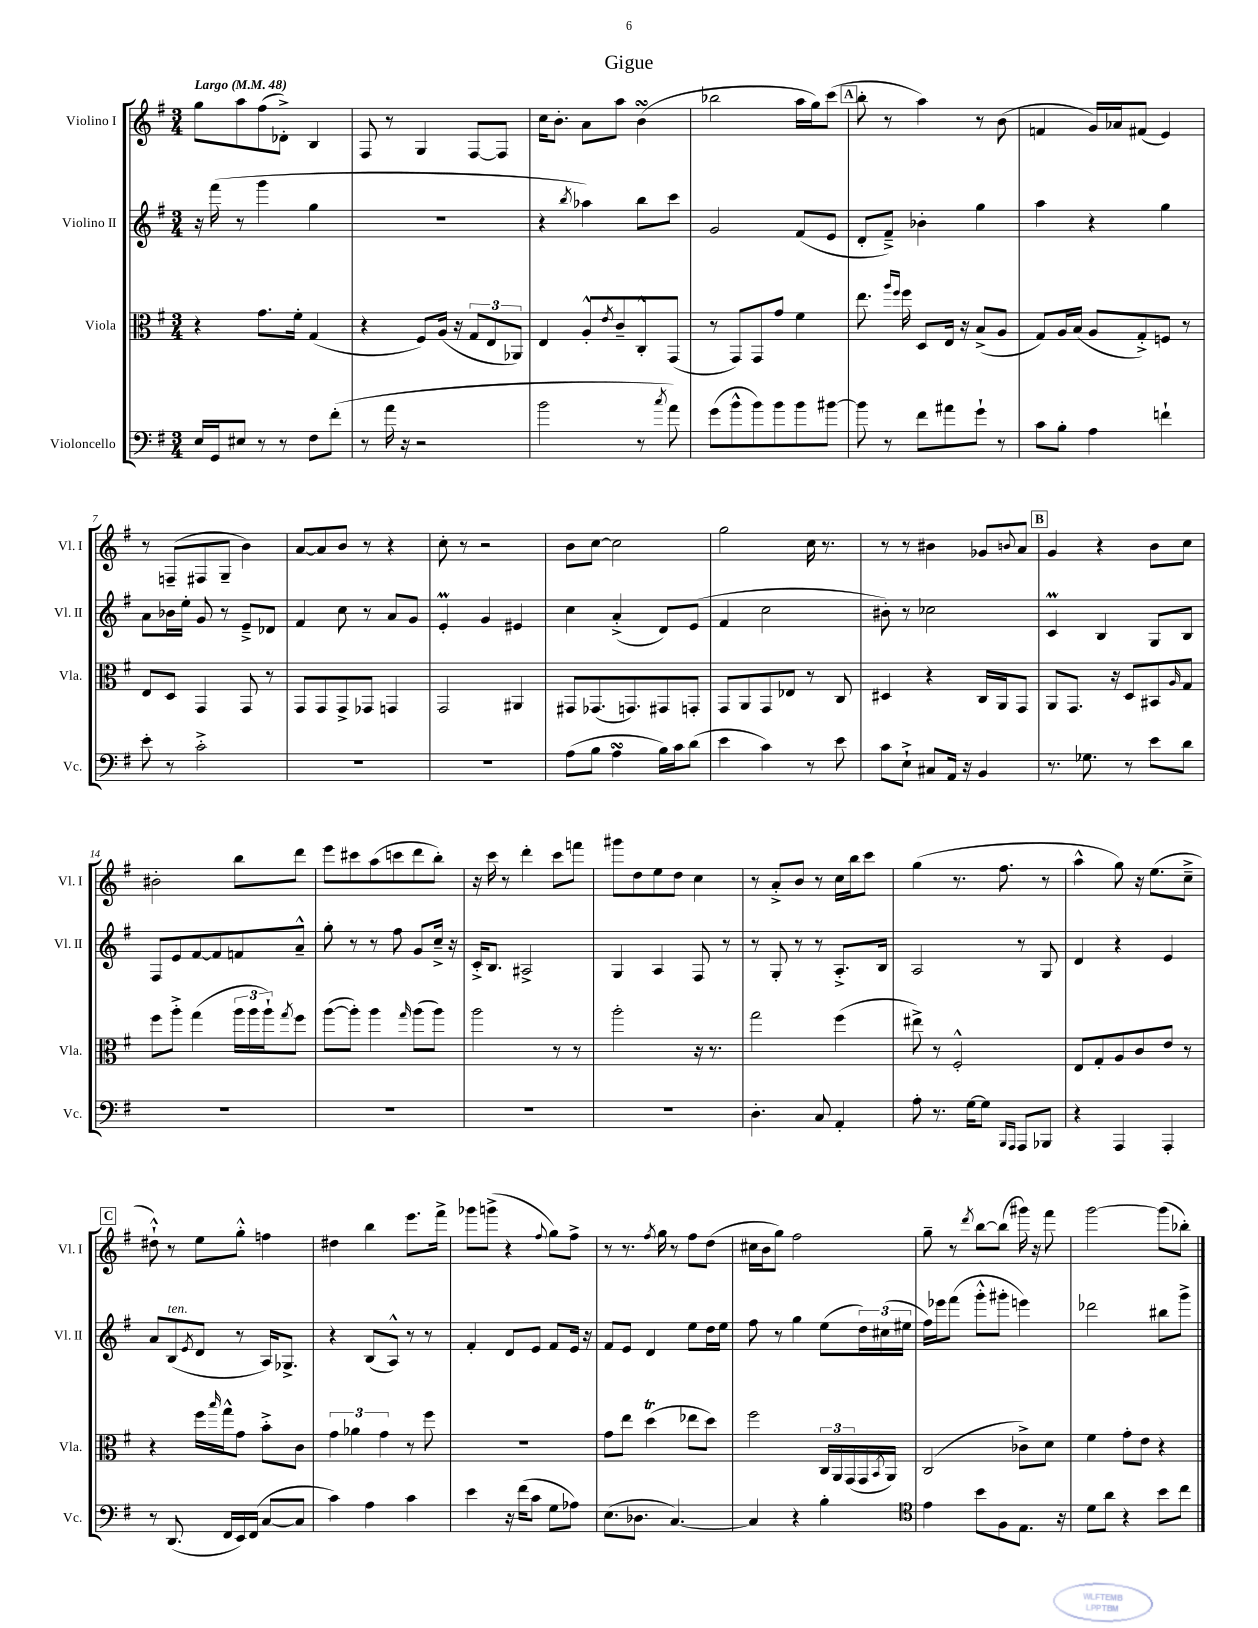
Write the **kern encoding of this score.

**kern	**kern	**kern	**kern
*part4	*part3	*part2	*part1
*staff4	*staff3	*staff2	*staff1
*I"Violoncello	*I"Viola	*I"Violino II	*I"Violino I
*I'Vc.	*I'Vla.	*I'Vl. II	*I'Vl. I
*clefF4	*clefC3	*clefG2	*clefG2
*k[f#]	*k[f#]	*k[f#]	*k[f#]
*M3/4	*M3/4	*M3/4	*M3/4
*MM48	*MM48	*MM48	*MM48
=1	=1	=1	=1
!	!	!	!LO:TX:a:B:t=Largo
16E/LL	4r	16r	8gg\L
16GG/J	.	(16fff#\	.
8E#X/J	.	8r	8aa\
8r	8.g\L	4ggg\	(8ff#\
8r	.	.	8d-X'^\J)
.	16f#'\Jk	.	.
8F#\L	(4G/	4gg\	4B/
(8f#'\J	.	.	.
=2	=2	=2	=2
8r	4r	2.r	8F#/
16a\	.	.	8r
16r	.	.	.
2r	8F#/L)	.	4G/
.	(16A/Jk	.	.
.	16r	.	.
.	12G/L	.	[8F#/L
.	12E/	.	.
.	.	.	8F#/J]
.	12AA-X/J)	.	.
=3	=3	=3	=3
2b\	4E/	4r	16cc\KL
.	.	.	8.b'\J
.	.	8qbb/	.
.	8A'^^/L	4aa-X\)	8a\L
.	8qe/	.	.
.	8c~/	.	8aa\J
8r	8C'^^/	8bb\L	(4bsSsS\
8qcc/	.	.	.
8a\)	(8GG/J	8ccc\J	.
=4	=4	=4	=4
(8g\L	8r	2g/	2bb-X\
8b^^\	8GG/L)	.	.
8b\)	8GG/	.	.
8b\	8g/J	.	.
8b\	4f#\	(8f#/L	16aa\LL
.	.	.	16gg\J)
[8b#X\J	.	8e/J	(8ccc\J
!!LO:REH:place=s1:t=A
=5	=5	=5	=5
8b#\]	8.ee\	8d'/L	8bb'\
8r	.	8f#~^/J)	8r
.	16qqaa/LL	.	.
.	16qqff#/JJ	.	.
.	16ff#\	.	.
8f#\L	8D/L	4b-X'\	4aa\)
8a#X\	16E/Jk	.	.
.	16r	.	.
8g`\J	(8B^/L	4gg\	8r
8r	8A/J	.	(8b\
=6	=6	=6	=6
8c\L	8G/L)	4aa\	4fn/
8B'\J	16A/L	.	.
.	(16B/JJ	.	.
4A\	8A/L	4r	16g/LL)
.	.	.	16a-X/J
.	8G'^/)	.	(8f#X/J
4fn`\	8Fn/J	4gg\	4e/)
.	8r	.	.
!!LO:LB:g=z
=7	=7	=7	=7
8e'\	8E/L	8a\L	8r
8r	8D/J	16b-X\L	(8Fn~/L
.	.	16ee'\JJ	.
2c'^\	4GG/	8g/	8F#X/
.	.	8r	8G~/J
.	8GG/	8e~^/L	4b\)
.	8r	8d-X/J	.
=8	=8	=8	=8
2.r	8GG/L	4f#/	[8a/L
.	8GG/	.	8a/]
.	8GG^/	8cc\	8b/J
.	8GG-X/J	8r	8r
.	4GGn/	8a/L	4r
.	.	8g/J	.
=9	=9	=9	=9
2.r	2GG/	4eM'/	8cc'\
.	.	.	8r
.	.	4g/	2r
.	4AA#X/	4e#X/	.
=10	=10	=10	=10
(8A\L	8GG#X/L	4cc\	8b\L
8B\J	(8.GG-X/	.	[8cc\J
4AsSSS\	.	(4a'^/	2cc\]
.	8.GGn/)	.	.
16B\LL)	8GG#X/	8d/L)	.
16c\J	.	.	.
(8d\J	8GGn'/J	(8e/J	.
=11	=11	=11	=11
4e\	8GG/L	4f#/	2gg\
.	8AA/	.	.
4c\)	8GG/	2cc\	.
.	8E-X/J	.	.
8r	8r	.	16cc\
.	.	.	8.r
8e\	8C/	.	.
=12	=12	=12	=12
8c\L	4D#X/	8b#X'\)	8r
8E`^\J	.	8r	8r
8C#X/L	4r	2cc-X\	4b#X\
16AA/Jk	.	.	.
16r	.	.	.
4BB/	16C/LL	.	8g-X/L
.	16AA/J	.	.
.	.	.	8qqbn/
.	8GG/J	.	8a/J
!!LO:REH:place=s1:t=B
=13	=13	=13	=13
8.r	8AA/L	4cM/	4g/
.	8.GG/J	.	.
8.G-X\	.	.	.
.	.	4B/	4r
.	16r	.	.
8r	8D/L	.	.
8e\L	8BB#X/	8G/L	8b\L
.	16qqA/	.	.
8d\J	8G/J	8B/J	8cc\J
!!LO:LB:g=z
=14	=14	=14	=14
2.r	8ff#\L	8F#/L	2b#X'\
.	8aa'^\J	8e/	.
.	(4gg\	[8f#/	.
.	.	8f#/]	.
.	24aa\LL	8fn/	8bb\L
.	24aa\	.	.
.	24aa`\J)	.	.
.	8qgg/	.	.
.	8ff#\J	8a~^^/J	8ddd\J
=15	=15	=15	=15
2.r	([8aa\L	8gg'\	8eee\L
.	8aa'\J])	8r	8ccc#X\
.	4aa\	8r	(8aa\
.	.	8ff#\	8cccn\
.	16qqgg/	.	.
.	(8aa\L	8g/L	8ddd\
.	8aa\J)	16cc~^/Jk	8bb'\J)
.	.	16r	.
=16	=16	=16	=16
2.r	2aa\	16c'^/KL	16r
.	.	8.B/J	16ccc\
.	.	.	8r
.	.	2A#X^/	4ddd'\
.	8r	.	8ccc\L
.	8r	.	8fffn\J
=17	=17	=17	=17
2.r	2aa'\	4G/	8ggg#X\L
.	.	.	8dd\
.	.	4A/	8ee\
.	.	.	8dd\J
.	16r	8F#/	4cc\
.	8.r	.	.
.	.	8r	.
=18	=18	=18	=18
4.D'\	2gg\	8r	8r
.	.	8G'/	8a'^/L
.	.	8r	8b/J
8C/	.	8r	8r
4AA'/	(4ff#\	8.A'^/L	16cc\LL
.	.	.	16bb\J
.	.	.	8ccc\J
.	.	16B/Jk	.
=19	=19	=19	=19
8A'\	8ee#X^\)	2A/	(4gg\
8.r	8r	.	.
.	2F#'^^/	.	8.r
[16G\KL	.	.	.
8G\J]	.	.	.
.	.	.	8.ff#\
16qqBBB/LL	.	.	.
16qqAAA/JJ	.	.	.
8AAA/L	.	8r	.
8BBB-X/J	.	8G/	8r
=20	=20	=20	=20
4r	8E/L	4d/	4aa^^\
.	8G'/	.	.
4AAA/	8A/	4r	8gg\)
.	8c/	.	16r
.	.	.	(8.ee\L
4AAA'/	8e/J	4e/	.
.	8r	.	8cc~^\J
!!LO:LB:g=z
!!LO:REH:place=s1:t=C
=21	=21	=21	=21
8r	4r	8a/L	8dd#X`^^\)
!	!	!LO:TX:a:i:t=ten.	!
(8.DD/	.	(8B/	8r
.	.	8qe/	.
.	16ff#\LL	8d/J	8ee\L
.	16qqbb/	.	.
16FF#/LL	16gg^^\J	.	.
16EE/)	8g\J	8r	8gg'^^\J
(16FF#/JJ	.	.	.
[8C/L	8b'^\L	16A/KL)	4ffn\
.	.	8.G-X^/J	.
8C/J]	8c\J	.	.
=22	=22	=22	=22
4c\)	6g\	4r	4dd#X\
.	6a-X\	.	.
4A\	.	(8B/L	4bb\
.	6g\	.	.
.	.	8A^^/J)	.
4c\	8r	8r	8.eee\L
.	8ff#\	8r	.
.	.	.	16fff#^\Jk
=23	=23	=23	=23
4e\	2.r	4f#'/	8ggg-X\L
.	.	.	(8gggn^\J
16r	.	8d/L	4r
(16f#\KL	.	.	.
8c\J	.	8e/J	.
.	.	.	8qqff#/
8G\L	.	8f#/L	8gg\L)
8A-X\J)	.	16e/Jk	8ff#^\J
.	.	16r	.
=24	=24	=24	=24
(8.E\L	8g\L	8f#/L	8r
.	8ee\J	8e/J	8.r
8.D-X\J	.	.	.
.	(4ddT\	4d/	.
.	.	.	8qff#/
.	.	.	16gg\
[4.C/)	.	.	8r
.	8ee-X\L	8ee\L	8ff#\L
.	8dd\J)	16dd\L	(8dd\J
.	.	16ee\JJ	.
=25	=25	=25	=25
4C/]	2ff#\	8ff#\	16cc#X\LL
.	.	.	16b\J
.	.	8r	8gg\J)
4r	.	4gg\	2ff#\
4B'\	24C/LL	(8ee\L	.
.	24AA/	.	.
.	(24GG/	.	.
.	16GG/	24dd\L)	.
.	.	(24cc#X\	.
.	8qBB/	.	.
.	16AA/JJ)	.	.
.	.	24ee#X\JJ	.
=26	=26	=26	=26
*clefC4	*	*	*
4e\	(2C/	16ff#\LL)	8gg~\
.	.	16eee-X\J	.
.	.	(8fff#\J	8r
.	.	.	8qddd/
8b\L	.	8ggg'^^\L	[8bb\L
8F#\	.	8ggg#X'\J	(8bb\J]
8.E\J	8c-X^\L)	4eeen\)	16ggg#X\)
.	.	.	16r
.	8d\J	.	8fff#\
16r	.	.	.
=27	=27	=27	=27
8d\L	4f#\	2ddd-X\	[2ggg\
8a\J	.	.	.
4r	8g'\L	.	.
.	8e\J	.	.
8b\L	4r	8bb#X\L	(8ggg\L]
8cc\J	.	8ggg^\J	8bb-X'\J)
==	==	==	==
*-	*-	*-	*-
